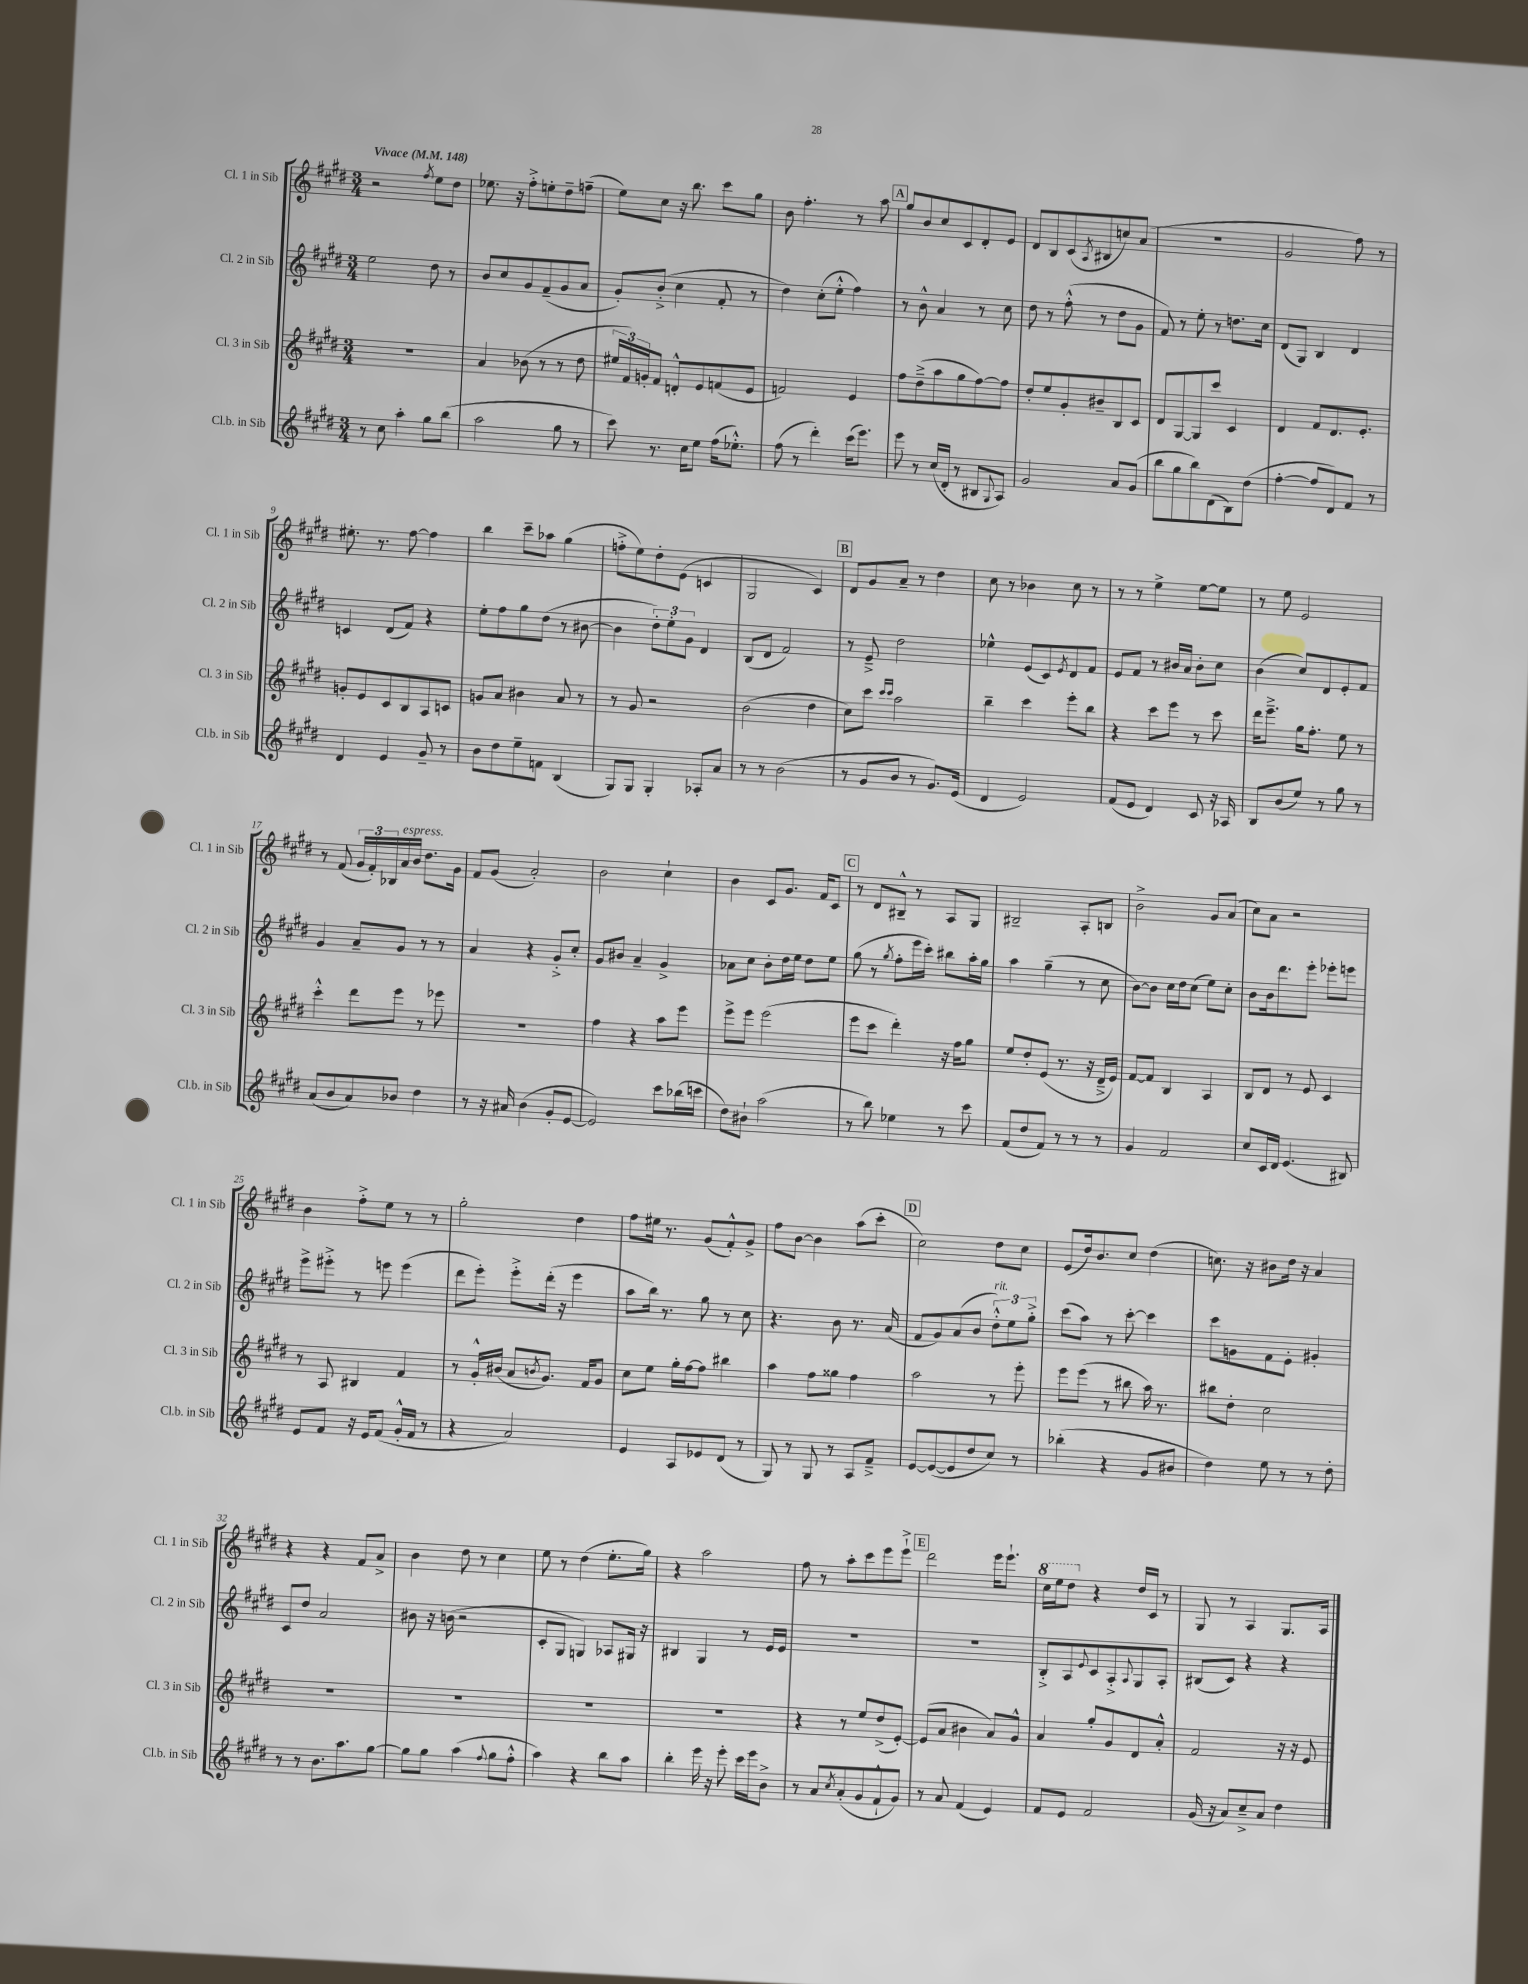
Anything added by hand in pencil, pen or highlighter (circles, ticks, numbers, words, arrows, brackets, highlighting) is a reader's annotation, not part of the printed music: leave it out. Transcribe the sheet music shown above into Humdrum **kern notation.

**kern	**kern	**kern	**kern
*staff4	*staff3	*staff2	*staff1
*clefG2	*clefG2	*clefG2	*clefG2
*k[f#c#g#d#]	*k[f#c#g#d#]	*k[f#c#g#d#]	*k[f#c#g#d#]
*M3/4	*M3/4	*M3/4	*M3/4
*MM148	*MM148	*MM148	*MM148
8r	2.r	2ee	2r
8cc#	.	.	.
4aa'	.	.	.
.	.	.	8qff#
8gg#	.	8dd#	8ee
(8bb	.	8r	8dd#
=	=	=	=
2aa	4a	8b	8.ee-
.	.	8cc#	.
.	.	.	16r
.	(8b-	8g#	8ff#'^
.	8r	(8f#~	8ee'
8gg#	8r	8g#	8dd#~
8r	8dd#	8a	(8ff~
=	=	=	=
8ccc#)	24ee#	8g#')	8ee)
.	24f#)	.	.
.	24g'	.	.
8.r	8f#	(8b'^	8cc#
.	8d'^^	4cc#	16r
16cc#	.	.	8.bb
8ee	8e	.	.
(16ff#	(8f	8f#'	8ccc#
8.ee-'^^)	.	.	.
.	8e	8r	8gg#
=	=	=	=
(8ff#	2f)	4dd#)	8b
8r	.	.	4.ff#'
4ddd#')	.	(8cc#'	.
.	.	8ee'^^	.
(16ccc#	4e	4ff#)	8r
8.eee)	.	.	.
.	.	.	8aa
=	=	=	=
8eee	8ff#	8r	8gg#
8r	(8dd#~^	8b^^	8b
(16cc#	8aa	4a	8cc#
16d#'	.	.	.
8r	8gg#	.	8c#
8B#	[8ff#)	8r	8d#'
8qqG#	.	.	.
8A)	8ff#]	8cc#	8e
=	=	=	=
2g#	8dd#'	8dd#	8d#
.	8ee	8r	8B
.	8g#'	(8ff#'^^	(8c#
.	.	.	8qA
.	8b#~	8r	8B#
8a	8B	8dd#	8cc)
(8g#	8c#	8g#	(8a
=	=	=	=
8bb	8d#	8f#)	2.r
8gg#	[8G#	8r	.
8bb)	8G#]	8ee'	.
(8d#	8ccc#	8r	.
8B)	4c#	8.dd	.
(8dd#	.	.	.
.	.	16cc#	.
=	=	=	=
[4ff#'	4d#	(8d#	2g#
.	.	8G#)	.
8ff#]	8f#	4B	.
8d#)	8.d#	.	.
8f#	.	4d#	8ff#)
.	8.e'	.	.
8r	.	.	8r
=	=	=	=
4d#	8g'	4c	8.ee#'
.	8e	.	.
.	.	.	8.r
4e	8c#	(8d#	.
.	8B	8f#)	[8ff#
8g#~	8A	4r	4ff#]
8r	8c	.	.
=	=	=	=
8b	8g	8ee'	4bb
8dd#	8a	8ff#	.
8ee~	4b#	8gg#	8ccc#~
8f	.	(8dd#	8aa-
(4B	8a	8r	(4gg#
.	8r	[8b#	.
=	=	=	=
8G#)	8r	4b#]	8ff'^
8G#	8g#	.	8ee)
4G#'	2r	12dd#')	8dd#'
.	.	12ee'	.
.	.	.	(8e
.	.	12g#	.
8A-'	.	4d#	4c
8a	.	.	.
=	=	=	=
8r	(2b	(8B	2G#
8r	.	8d#	.
(2b	.	2f#)	.
.	4dd#	.	4c#)
=	=	=	=
8r	8cc#)	8r	8d#
8g#	8ccc#	8e~^	8g#
.	16qqccc#	.	.
.	16qqccc#	.	.
8b	2aa	2dd#	8a~
8r	.	.	8r
8.g#)	.	.	4dd#
(16e	.	.	.
=	=	=	=
4d#	4bb~	4ee-^^	8cc#
.	.	.	8r
2e)	4ccc#	(8e	4b-
.	.	8c#)	.
.	.	8qe	.
.	8eee'	8d#	8cc#
.	8bb	8f#	8r
=	=	=	=
(8f#	4r	8e	8r
8e	.	8f#	8r
4d#)	8ccc#	8r	4ee^
.	8eee	16b#	.
.	.	16a	.
8c#	8r	8b#'	[8ee
16r	8ccc#	8cc#	8ee]
16A-	.	.	.
=	=	=	=
8B	16ddd#	(4b	8r
.	8.eee~^	.	.
(8b	.	.	8ee
8ee)	16gg#	8cc#)	2e
.	8.ff#'	.	.
8r	.	8d#	.
8gg#	8ee	8e'	.
8r	8r	8f#	.
=	=	=	=
(8a	4ccc#'^^	4g#	8r
8b	.	.	(8f#
8a)	8ddd#	8a~	24g#
.	.	.	24f#')
.	.	.	24B-
8b-	8eee	8g#	16a
.	.	.	16b
4dd#	8r	8r	8.dd#
.	8eee-	8r	.
.	.	.	16g#
=	=	=	=
8r	2.r	4a	8f#
16r	.	.	(8g#
16a#	.	.	.
(4b	.	4r	2a')
8g#'	.	8g#'^	.
[8e	.	8cc#'	.
=	=	=	=
2e])	4ff#	8g#	2b
.	.	8b#	.
.	4r	4a~	.
8ccc#	8aa	4g#^	4cc#`
(16bb-	8eee	.	.
16ccc	.	.	.
=	=	=	=
8dd#)	8eee^	8a-	4b
8b#`	8eee	8cc#	.
(2aa	(2eee	8b'	8c#
.	.	16dd#	8.g#
.	.	16ee	.
.	.	8dd#	.
.	.	.	16f#
.	.	8ee	8c#
=	=	=	=
8r	8eee	(8gg#	8r
8bb)	8ccc#	8r	8d#
.	.	8qgg#	.
4ee-	4ddd#')	8ff#'	8B#~^^
.	.	16eee	8r
.	.	16ccc#')	.
8r	16r	8bb#	8A
.	16ff#	.	.
8ccc#	8gg#	16aa'	8G#
.	.	16gg#	.
=	=	=	=
(8f#	8ee	4aa	2B#~
8dd#	8dd#'	.	.
8f#)	(8e	(4gg#~	.
8r	8.r	.	.
8r	.	8r	8A'
.	16r	.	.
8r	16d#~^	8cc#	8B
.	16e)	.	.
=	=	=	=
4g#	[8f#	[8b)	2b^
.	8f#]	8b]	.
2f#	4B	16cc#	.
.	.	16dd#	.
.	.	(8cc#	.
.	4A	8ee)	8g#
.	.	8cc#'	(8a
=	=	=	=
8cc#	8B	8b	8cc#)
16c#	8d#	16b	8a
16d#	.	8.ddd#	.
(4.e	8r	.	2r
.	8e	8eee'	.
.	4c#	8eee-'	.
8B#)	.	8eee	.
=	=	=	=
8e	8r	8eee^	4b
8f#	8A	8eee#'^	.
16r	4B#	8r	8ff#'^
16e	.	.	.
(8f#	.	8eee	8ee
16g#'^^	4f#	(4eee	8r
16f#	.	.	.
8r	.	.	8r
=	=	=	=
4r	8r	8ddd#	2gg#'
.	16g#'^^	8eee')	.
.	(16b#	.	.
2a)	8a	8eee'^	.
.	8qb	.	.
.	8.g#)	(16ddd#'	.
.	.	16r	.
.	.	4eee	4dd#
.	16f#	.	.
.	8g#	.	.
=	=	=	=
4e	8cc#	8aa	8ff#
.	8ee	16bb)	16ee#
.	.	8.r	8.r
8A	16gg#'	.	.
.	[16ff#	.	.
8e-	8ff#]	8gg#	(8g#
(8d#	4bb#	8r	8f#'^^)
8r	.	8cc#	8g#^
=	=	=	=
8G#)	4aa	4.r	8ff#
8r	.	.	[8b
8G#	8ff#	.	4b]
8r	8gg##	8b	.
8A	4ff#	8.r	(8aa
8f#~^	.	.	8ccc#'
.	.	(16a	.
=	=	=	=
[8e	2aa	8f#	2cc#)
(8e_	.	8g#)	.
8e]	.	(8a	.
8dd#	.	8b	.
8cc#)	8r	12dd#'^^)	8dd#
.	.	12ee	.
8r	8eee'	.	8cc#
.	.	12gg#'^	.
=	=	=	=
(4bb-'	8eee	(8ccc#	(8e
.	(8eee	8aa)	16dd#)
.	.	.	8.b
4r	8r	8r	.
.	8bb#	[8ccc#'	8cc#
8g#	16aa)	4ccc#]	(4dd#
.	8.r	.	.
8b#	.	.	.
=	=	=	=
4dd#)	8bb#	8ccc#	8.cc)
.	8dd#'	8g	.
.	.	.	16r
8ee	2cc#	8f#	8b#
8r	.	8e'	16dd#
.	.	.	16r
8r	.	4g#'	4a
8dd#'	.	.	.
=	=	=	=
8r	2.r	8c#	4r
8r	.	8dd#	.
8.b	.	2a	4r
8.aa	.	.	.
.	.	.	8f#
[8gg#	.	.	8a^
=	=	=	=
8gg#]	2.r	8b#	4b
8gg#	.	16r	.
.	.	(16b	.
(4aa	.	2r	8dd#
.	.	.	8r
8qqff#	.	.	.
8gg#	.	.	4cc#
8ff#'^^	.	.	.
=	=	=	=
4aa)	2.r	8c#'	8ee
.	.	8G#	8r
4r	.	4G)	(4dd#
8bb	.	8A-	8.ee'
8aa	.	16G#	.
.	.	16r	16gg#)
=	=	=	=
4bb'	2.r	4B#	4r
16eee	.	4G#	2aa
16r	.	.	.
8eee'	.	.	.
16ccc#	.	8r	.
16eee	.	.	.
8b^	.	16e	.
.	.	16e	.
=	=	=	=
8r	4r	2.r	8ff#
8a	.	.	8r
8qcc#	.	.	.
(8a'	8r	.	8aa'
8g#	8ee	.	8ccc#
8f#`^^	(8dd#^	.	8eee
8g#)	[8e')	.	8eee`^
=	=	=	=
8r	(8e]	2.r	2ddd#
8a	8a	.	.
(4f#	4b#	.	.
4e)	8a)	.	16eee
.	.	.	8.eee`
.	8g#^^	.	.
=	=	=	=
8f#	4a	8B'^	16ccc#
.	.	.	16eee
8e	.	8A	8ddd#
.	.	8qqe	.
2f#	8gg#'	8c#	4r
.	8g#	8A'^	.
.	.	8qqA	.
.	8d#	8G#	16dd#
.	.	.	16c#
.	8a'^^	8A'	8r
=	=	=	=
(16g#	2f#	(8B#	8G#
16r	.	.	.
8a)	.	8c#)	8r
8cc#~^	.	4r	4A
8a	.	.	.
4dd#	16r	4r	8.G#
.	16r	.	.
.	8e	.	.
.	.	.	16A
==	==	==	==
*-	*-	*-	*-
